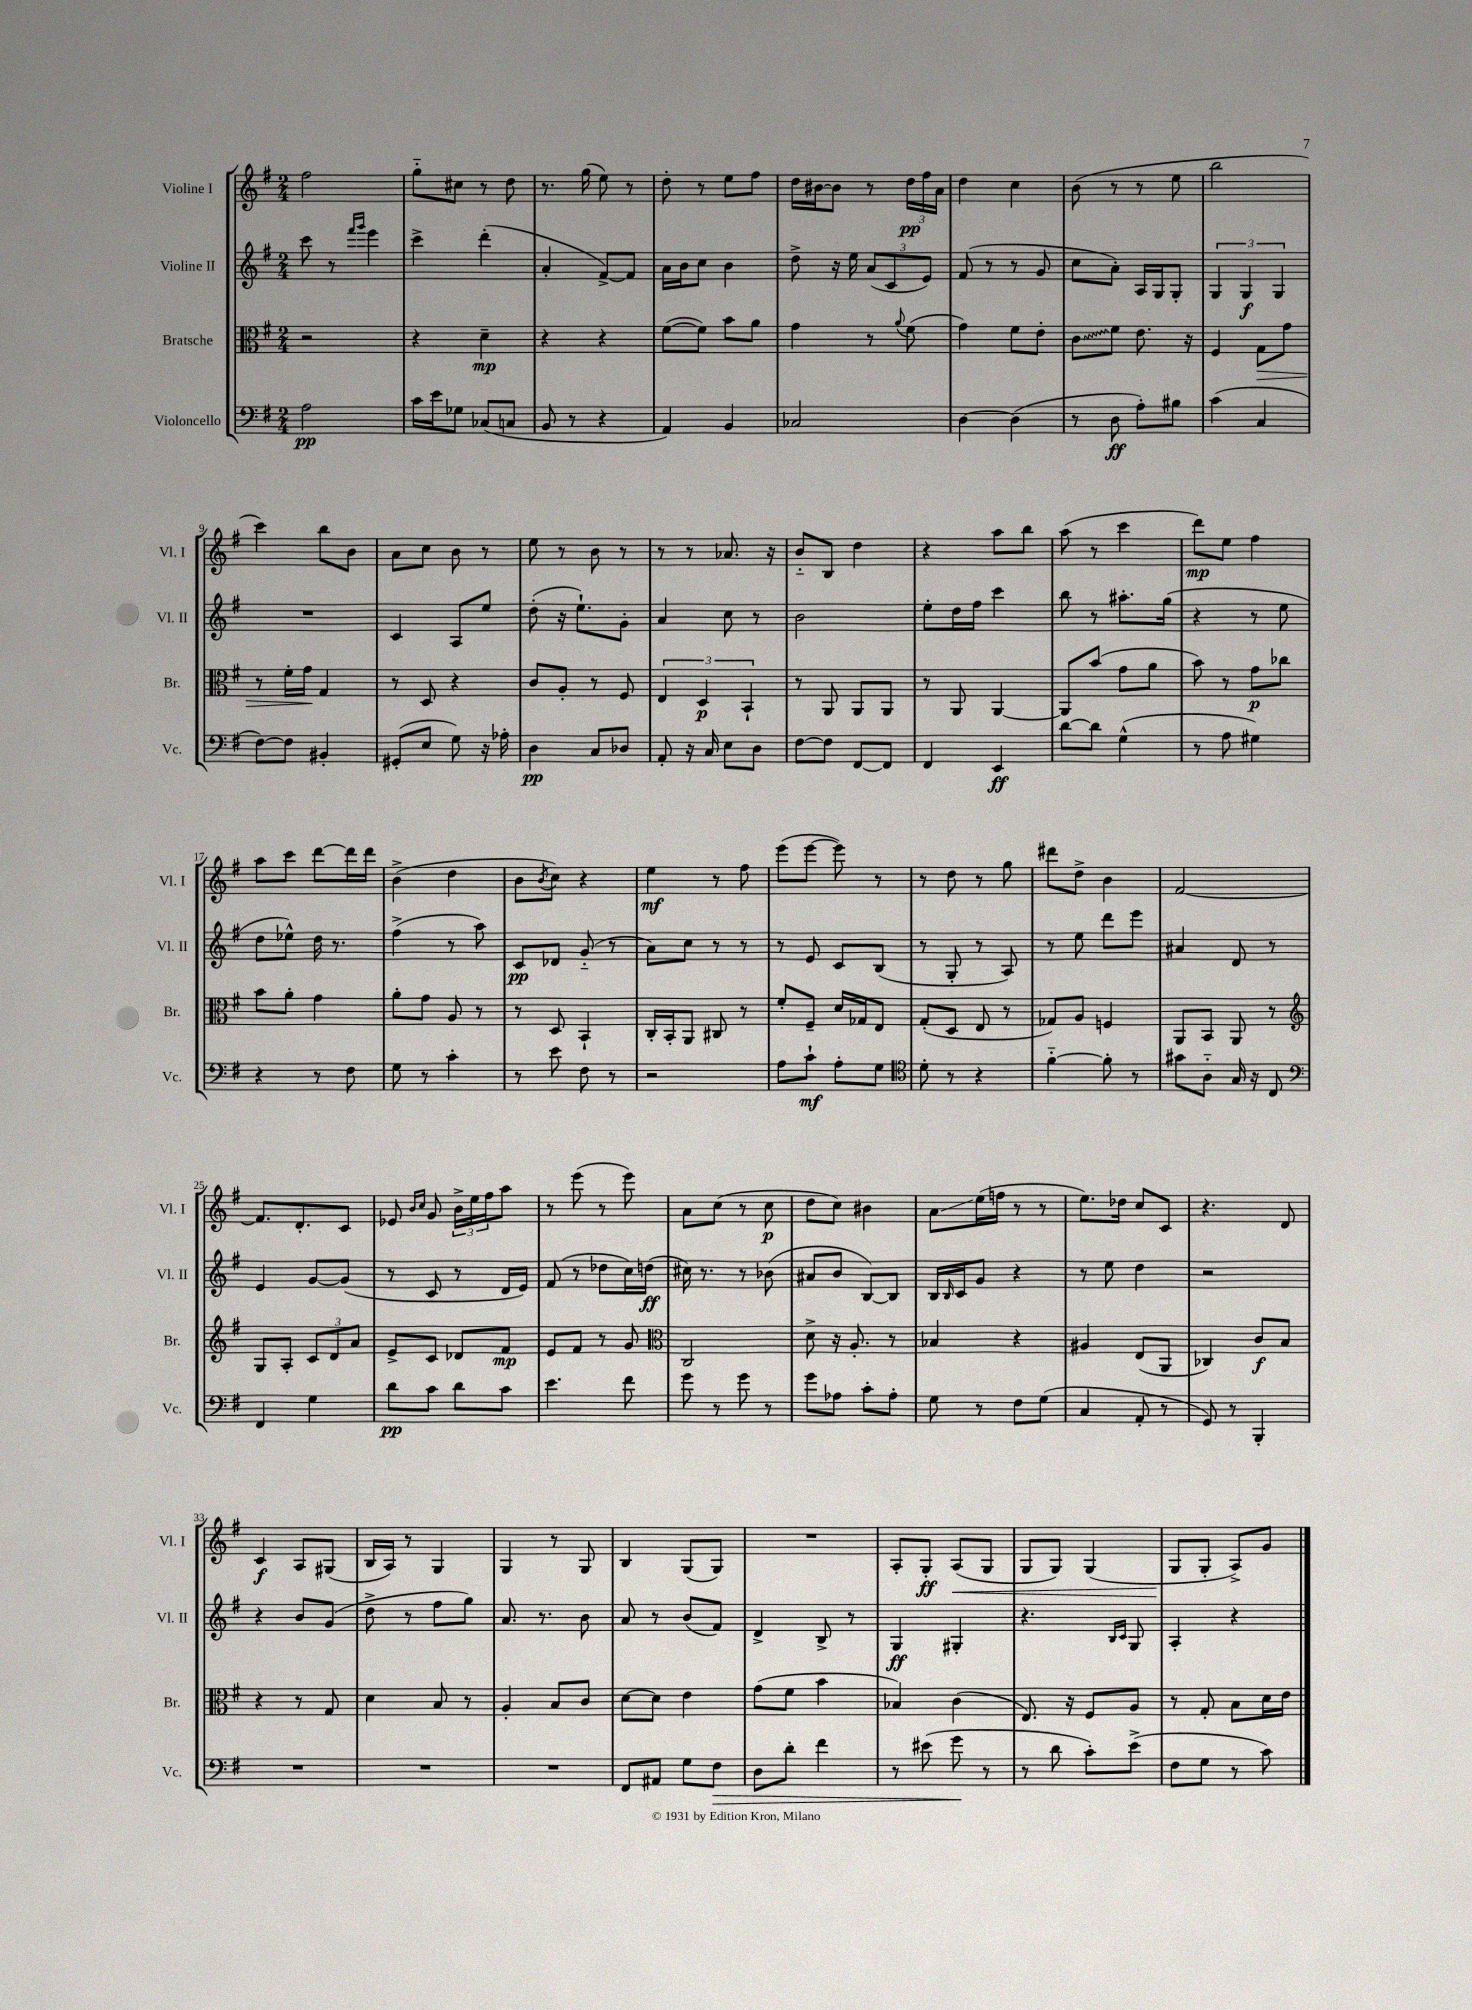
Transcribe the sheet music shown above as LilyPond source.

<<
\new StaffGroup <<
\new Staff = "s0" \with { instrumentName = "Violine I" shortInstrumentName = "Vl. I" } {
    \clef treble \key g \major \numericTimeSignature \time 2/4
    fis''2 |
    g''8-_ cis''8 r8 d''8 |
    r8. g''16( e''8) r8 |
    d''8-. r8 e''8 fis''8 |
    d''16 bis'16~ bis'8 r8 \tuplet 3/2 { d''16\pp fis''16 a'16 } |
    d''4 c''4 |
    b'8( r8 r8 e''8 |
    b''2 |
    c'''4) b''8 b'8 |
    a'8 c''8 b'8 r8 |
    e''8 r8 b'8 r8 |
    r8 r8 aes'8. r16 |
    b'8-_ b8 d''4 |
    r4 a''8 b''8 |
    a''8( r8 c'''4 |
    d'''8\mp) e''8 fis''4 |
    a''8 c'''8 d'''8~ d'''16 d'''16 |
    b'4->( d''4 |
    b'8 \acciaccatura { b'8 } c''8) r4 |
    e''4\mf r8 fis''8 |
    e'''8( e'''8~ e'''8) r8 |
    r8 d''8 r8 g''8 |
    dis'''8 d''8-> b'4 |
    fis'2~ |
    fis'8. d'8.-. c'8 |
    ees'8 \grace { b'16 c''16 } g'8 \tuplet 3/2 { b'16-> e''16 fis''16 } a''8 |
    r8 e'''8( r8 e'''8) |
    a'8 c''8( r8 c''8\p |
    d''8 c''8) bis'4 |
    a'8\glissando e''16( f''16 r8 r8 |
    e''8.) des''16 c''8 c'8 |
    r4. d'8 |
    c'4\f a8 gis8( |
    b16 a16) r8 g4 |
    g4 r8 g8 |
    b4 g8( g8) |
    R2 |
    a8-. g8-.\ff a8\<( g8 |
    g8 g8) g4( |
    g8\! g8-. a8->) g'8 \bar "|." |
}
\new Staff = "s1" \with { instrumentName = "Violine II" shortInstrumentName = "Vl. II" } {
    \clef treble \key g \major \numericTimeSignature \time 2/4
    c'''8 r8 \grace { fis'''16 g'''16 } e'''4 |
    c'''4-> d'''4-.( |
    a'4-. fis'8~->) fis'8 |
    a'16 b'16 c''8 b'4 |
    d''8-> r16 e''16 \tuplet 3/2 { a'8( c'8 e'8) } |
    fis'8( r8 r8 g'8 |
    c''8 a'8-.) a16 g16 g8-. |
    \tuplet 3/2 { g4 g4\f g4 } |
    R2 |
    c'4 a8 e''8 |
    d''8-.( r16 e''8.-!) g'8-. |
    a'4 c''8 r8 |
    b'2 |
    e''8-. d''16 fis''16 c'''4 |
    b''8 r8 ais''8.-. g''16( |
    r4 r8 e''8 |
    d''8 ees''8-^) d''16 r8. |
    fis''4->( r8 a''8) |
    c'8\pp des'8 g'8-_( r8 |
    a'8) c''8 r8 r8 |
    r8 e'8 c'8 b8( |
    r8 g8-. r8 a8) |
    r8 e''8 d'''8 e'''8 |
    ais'4 d'8 r8 |
    e'4 g'8~ g'8( |
    r8 c'8 r8 d'16 e'16) |
    fis'8( r8 des''8 c''16) d''16\ff( |
    cis''16) r8. r8 bes'8( |
    ais'8 b'8 b8~) b8 |
    b16 \grace { b16 } c'16 g'8 r4 |
    r8 e''8 d''4 |
    r2 |
    r4 b'8 g'8( |
    d''8-> r8 fis''8 g''8) |
    a'8. r8. b'8 |
    a'8 r8 b'8( fis'8) |
    d'4-> b8-> r8 |
    g4\ff gis4-. |
    r4. \grace { b16 c'16 } g8 |
    a4-. r4 \bar "|." |
}
\new Staff = "s2" \with { instrumentName = "Bratsche" shortInstrumentName = "Br." } {
    \clef alto \key g \major \numericTimeSignature \time 2/4
    r2 |
    r4 d'4--\mp |
    r4 r4 |
    fis'8~( fis'8) b'8 a'8 |
    g'4 r8 \appoggiatura { a'8 } fis'8( |
    g'4) fis'8 e'8-. |
    \once \override Glissando.style = #'zigzag c'8\glissando fis'8 e'8. r16 |
    fis4 g8\> g'8 |
    r8 fis'16-. g'16\! g4 |
    r8 d8 r4 |
    c'8 a8-. r8 fis8 |
    \tuplet 3/2 { e4 d4\p b,4-! } |
    r8 a,8 a,8 a,8 |
    r8 a,8 a,4~ |
    a,8 b'8( g'8 a'8 |
    b'8) r8 g'8\p ces''8 |
    b'8 a'8-. g'4 |
    a'8-. g'8 a8 r8 |
    r8 d8 b,4-! |
    c16-. b,16-. a,8 cis8 r8 |
    fis'8-. fis8-- d'16 ges16 e8 |
    g8-.( d8 e8 r8 |
    ges8) a8 f4 |
    a,8 b,8 a,8 r8 |
    \clef treble g8 a8-. \tuplet 3/2 { c'8 d'8 a'8 } |
    e'8-> c'8 des'8 fis'8\mp |
    e'8 fis'8 r8 g'8 |
    \clef alto c2 |
    d'8-> r16 a8.-. r8 |
    bes4 r4 |
    ais4 e8( a,8 |
    ces4) c'8\f b8 |
    r4 r8 g8 |
    d'4 b8 r8 |
    a4-. b8 c'8 |
    d'8~ d'8 e'4 |
    g'8( fis'8 b'4 |
    bes4) c'4( |
    e8.) r16 fis8 a8 |
    r8 g8-. b8 d'16 e'16 \bar "|." |
}
\new Staff = "s3" \with { instrumentName = "Violoncello" shortInstrumentName = "Vc." } {
    \clef bass \key g \major \numericTimeSignature \time 2/4
    a2\pp |
    c'16 e'16 ges8 ces8( c8 |
    b,8 r8 r4 |
    a,4) b,4 |
    ces2 |
    d4~ d4( |
    r8 d8\ff a8-.) bis8 |
    c'4( c4 |
    fis8~) fis8 bis,4-. |
    gis,8-.( e8 g8) r16 aes16-. |
    d4\pp c8 des8 |
    a,8-. r16 c16 e8 d8 |
    fis8~ fis8 fis,8~ fis,8 |
    fis,4 e,4\ff |
    d'8~ d'8 g4-^( |
    r8 a8 gis4) |
    r4 r8 fis8 |
    g8 r8 c'4-. |
    r8 e'8 fis8 r8 |
    r2 |
    a8 c'8-!\mf a8-. g8 |
    \clef tenor d'8-. r8 r4 |
    fis'4~-_ fis'8-. r8 |
    gis'8 a8-_ g16 r16 c8 |
    \clef bass fis,4 g4 |
    d'8\pp c'8 d'8 c'8 |
    e'4. fis'8 |
    g'8 r8 g'8 r8 |
    g'8 aes8 c'8-. aes8-. |
    g8 r8 fis8 g8( |
    c4 a,8-. r8 |
    g,8) r8 b,,4-. |
    R2 |
    R2 |
    R2 |
    fis,8 ais,8 g8 fis8\> |
    d8 d'8-. fis'4 |
    r8 eis'8( g'8\! r8 |
    r8 d'8 c'8-.) e'8->( |
    fis8 g8 r8 c'8) \bar "|." |
}
>>
>>
